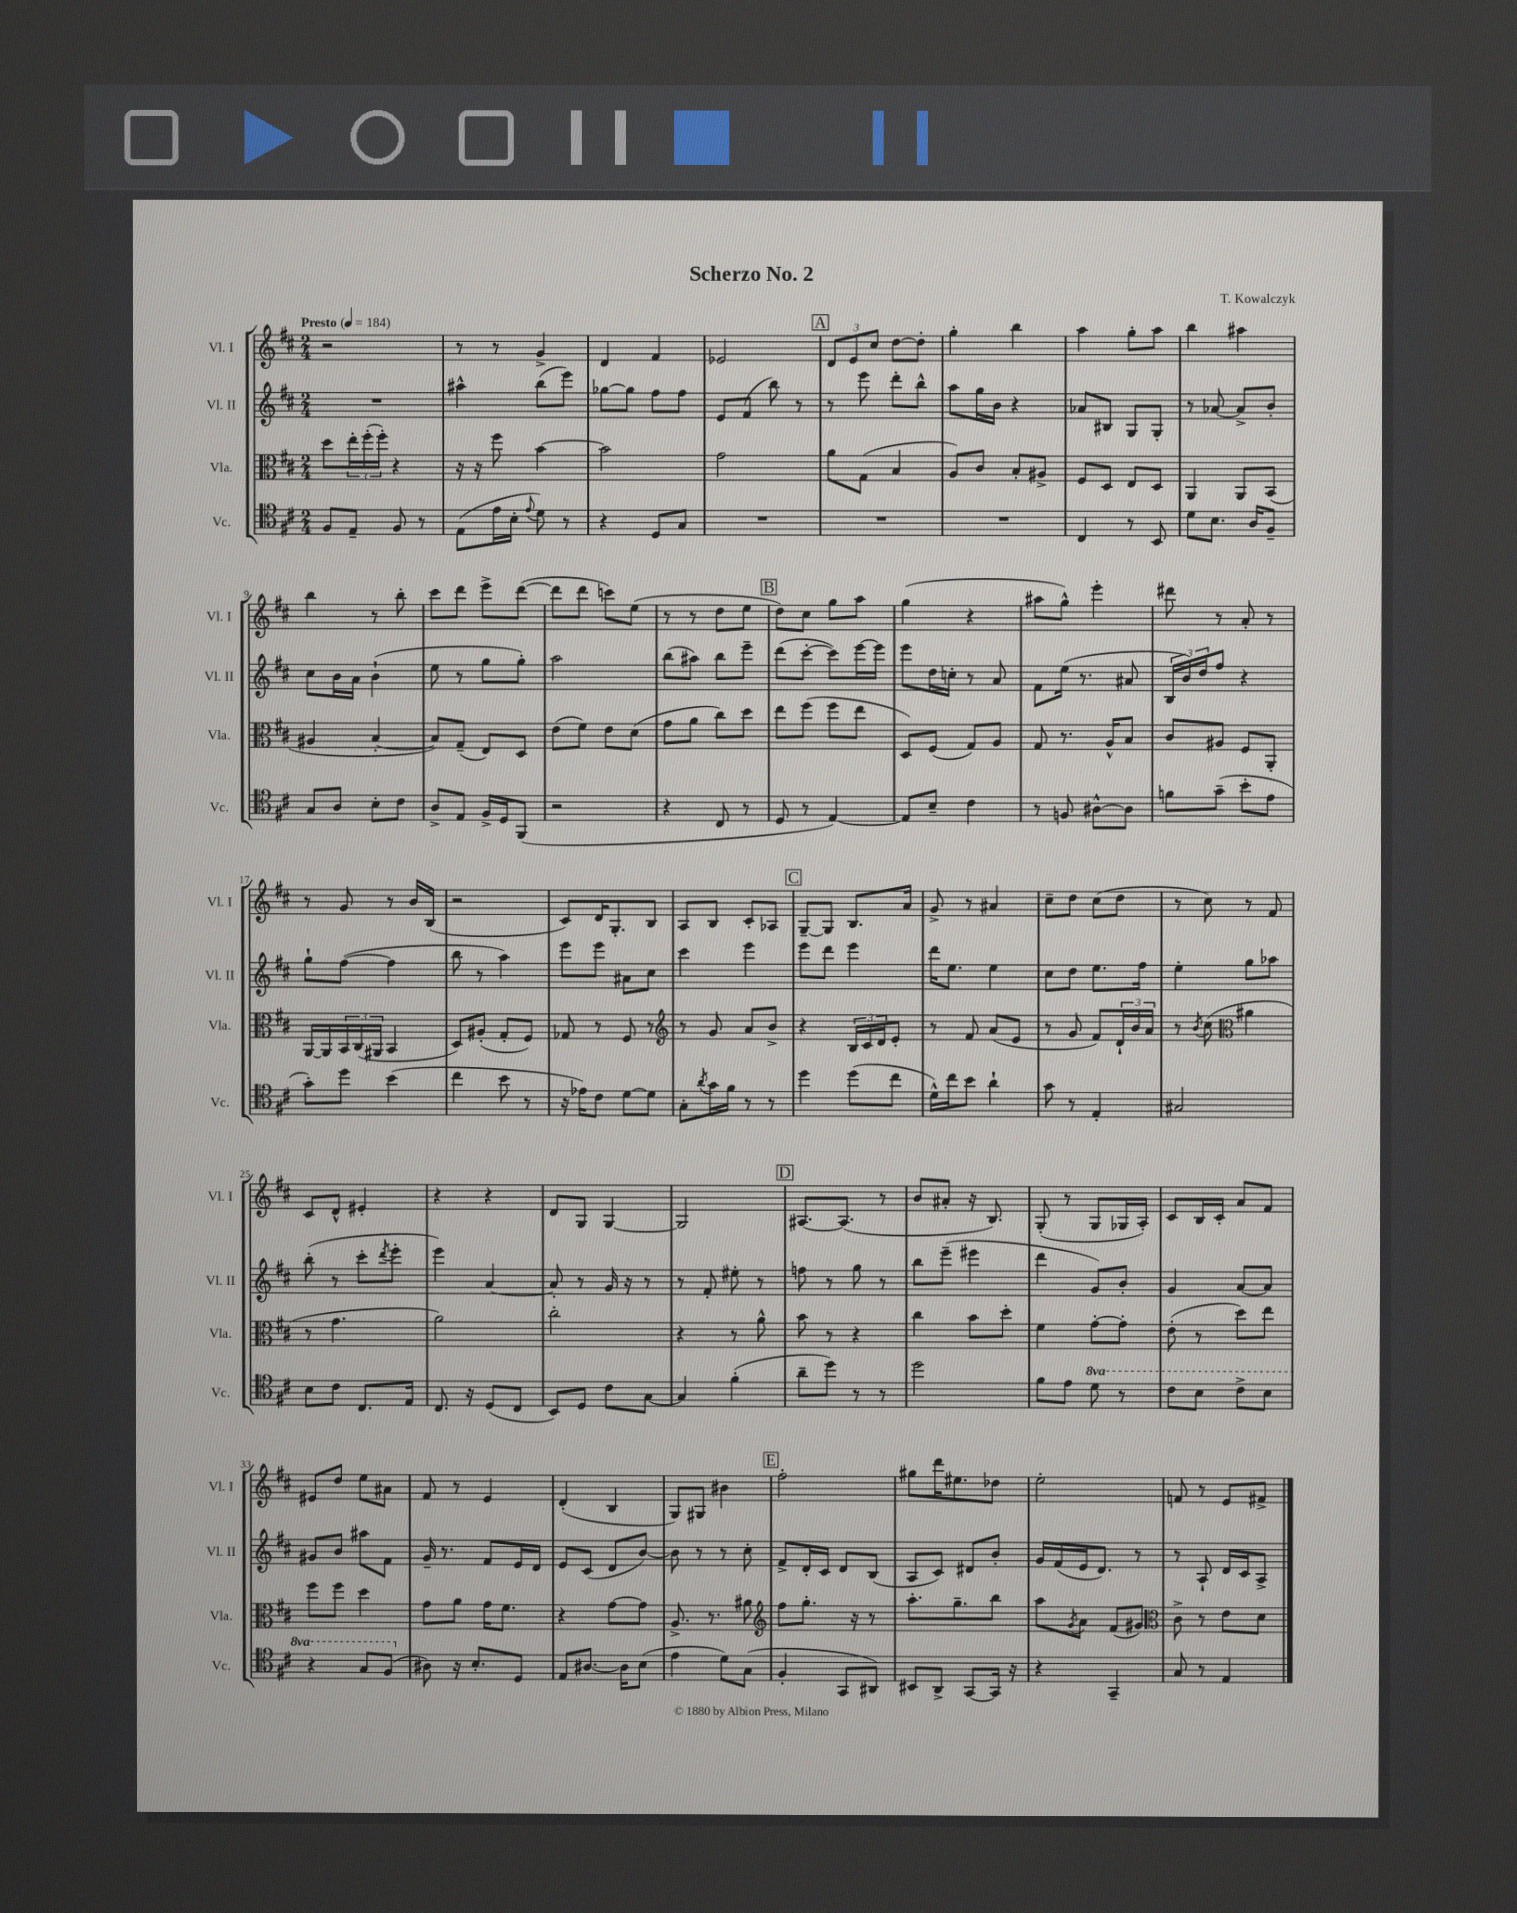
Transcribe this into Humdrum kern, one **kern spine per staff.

**kern	**kern	**kern	**kern
*part4	*part3	*part2	*part1
*staff4	*staff3	*staff2	*staff1
*I"Vc.	*I"Vla.	*I"Vl. II	*I"Vl. I
*I'Vc.	*I'Vla.	*I'Vl. II	*I'Vl. I
*clefC4	*clefC3	*clefG2	*clefG2
*k[f#c#]	*k[f#c#]	*k[f#c#]	*k[f#c#]
*M2/4	*M2/4	*M2/4	*M2/4
*MM184	*MM184	*MM184	*MM184
=1	=1	=1	=1
!	!	!	!LO:TX:a:B:t=Presto
8F#/L	8dd\L	2r	2r
8E~/J	24ee'\L	.	.
.	(24ff#'\	.	.
.	24ff#'\JJ)	.	.
8F#/	4r	.	.
8r	.	.	.
=2	=2	=2	=2
(8E\L	16r	4aa#X^^\	8r
.	16r	.	.
16e\L	8ff#\	.	8r
16B'\JJ	.	.	.
8qqe/	.	.	.
8d\)	[4b\	(8bb\L	4g^/
8r	.	8eee\J)	.
=3	=3	=3	=3
4r	2b\]	[8gg-X\L	4d/
.	.	8gg-\J]	.
8D/L	.	8ff#\L	4f#/
8G/J	.	8ff#\J	.
=4	=4	=4	=4
2r	2g\	8e/L	2e-X/
.	.	(8f#/J	.
.	.	8bb\)	.
.	.	8r	.
!!LO:REH:place=s1:t=A
=5	=5	=5	=5
2r	8a\L	8r	12d/L
.	.	.	12e/
.	(8G\J	8eee\	.
.	.	.	12cc#/J
.	4B/	8ddd'\L	[8dd\L
.	.	8bb^^\J	8dd'\J]
=6	=6	=6	=6
2r	8A/L)	8aa\L	4gg'\
.	8c#/J	16gg\L	.
.	.	16b\JJ	.
.	8B'/L	4r	4bb\
.	8A#X^/J	.	.
=7	=7	=7	=7
4C#/	8F#/L	8a-X/L	4aa\
.	8D/J	8B#X/J	.
8r	8E/L	8G/L	8gg'\L
8BB/	8D/J	8G'/J	8aa\J
=8	=8	=8	=8
8d\L	4AA/	8r	4bb\
8.B\J	.	[8a-X/	.
.	8AA/L	8a-^/L]	4aa#X\
16A/KL	.	.	.
8F#~/J	(8BB/J	8b'/J	.
!!LO:LB:g=z
=9	=9	=9	=9
8G/L	4A#X/	8cc#\L	4bb\
8A/J	.	16b\L	.
.	.	16a\JJ	.
8B'\L	[4B'/	(4b`\	8r
8c#\J	.	.	8bb'\
=10	=10	=10	=10
8A^/L	8B/L])	8ee\	8ccc#\L
8E/J	(8G~/J	8r	8ddd\J
16F#^/LL	8E/L)	8gg\L	8eee^\L
16D/J	.	.	.
(8FF#/J	8D/J	8gg'\J)	([8ddd\J
=11	=11	=11	=11
2r	(8e\L	2aa\	8ddd\L]
.	8f#\J)	.	8ddd\J
.	8e\L	.	8cccn\L)
.	(8d\J	.	(8ee\J
=12	=12	=12	=12
4r	8g\L	(8bb\L	8r
.	8a\J	8aa#X\J)	8r
8C#/	8cc#\L)	8bb\L	8dd\L
8r	8dd\J	8eee~\J	8ee\J
!!LO:REH:place=s1:t=B
=13	=13	=13	=13
8D/	8ee\L	(8ddd\L	8dd\L)
8r	(8ff#\J	[8ccc#'\J	8cc#\J
[4E/)	8ff#\L	8ccc#\L])	8gg\L
.	8ee\J	[16eee\L	8aa\J
.	.	16eee\JJ]	.
=14	=14	=14	=14
8E/L]	8D/L)	8eee\L	(4gg\
8B~/J	(8F#/J	16dd\L	.
.	.	16ccn'\JJ	.
4c#\	8G/L)	8r	4r
.	8A/J	8a/	.
=15	=15	=15	=15
8r	8G/	8f#\L	8aa#X\L
8Fn/	8.r	(16ee\Jk	8gg^^\J)
.	.	8.r	.
[8A#X^^\L	.	.	4eee'\
.	16A^^/KL	.	.
8A#\J]	8B/J	8a#X/	.
=16	=16	=16	=16
8fn\L	8c#/L	24B/LL	8ddd#X\
.	.	24b/)	.
.	.	24dd/J	.
(8g~\J	8A#X/J	8ff#/J	8r
8b'\L	8F#/L	4r	8a'/
8e\J	8AA'/J	.	8r
!!LO:LB:g=z
=17	=17	=17	=17
8g'\L)	[16AA/LL	8gg`\L	8r
.	16AA/]	.	.
8dd\J	24BB/	([8ff#\J	8g/
.	(24C#/	.	.
.	24AA#X/JJ	.	.
(4b\	4BB/	4ff#\]	8r
.	.	.	16b/LL
.	.	.	(16B/JJ
=18	=18	=18	=18
4cc#\	8D/L)	8bb\	2r
.	(8A#X'/J	8r	.
8b\	8G'/L	4aa\)	.
8r	8F#/J)	.	.
=19	=19	=19	=19
16r	8G-X/	8eee\L	8c#/L)
16e-X\KL)	.	.	.
8c#\J	8r	8eee\J	16d/K
.	.	.	8.G'/
[8d\L	8F#/	8a#X\L	.
8d\J]	8r	8cc#\J	8B/J
=20	=20	=20	=20
*	*clefG2	*	*
8G'\L	8r	4ccc#\	8A/L
8qa/	.	.	.
16g\L	8g/	.	8B/J
16f#\JJ	.	.	.
8r	8a/L	4eee\	8c#'/L
8r	8b^/J	.	8A-X/J
!!LO:REH:place=s1:t=C
=21	=21	=21	=21
4dd\	4r	8eee\L	[8G~/L
.	.	8ddd\J	8G/J]
(8dd\L	24B/LL	4eee\	8.B/L
.	24c#/	.	.
.	24d/J	.	.
8cc#\J	8e'/J	.	.
.	.	.	16a/Jk
=22	=22	=22	=22
16d^^\LL)	8r	16ddd\KL	8g^/
16cc#\J	.	8.ee\J	.
8b\J	8f#/	.	8r
4a`\	(8a/L	4ee\	4a#X/
.	8e/J	.	.
=23	=23	=23	=23
8g\	8r	8cc#\L	8cc#~\L
8r	8g/	8dd\J	8dd\J
4E'/	8f#/L)	8.ee\L	(8cc#\L
.	24d`/L	.	8dd\J
.	24b/	.	.
.	.	16ff#\Jk	.
.	24a/JJ	.	.
=24	=24	=24	=24
2G#X/	8r	4ee'\	8r
.	8qb/	.	.
.	(8cc#\	.	8cc#\)
*	*clefC3	*	*
.	4a#X\	8gg\L	8r
.	.	8aa-X\J	8f#/
!!LO:LB:g=z
=25	=25	=25	=25
8B\L	8r	(8bb'\	8c#/L
8c#\J	4.g\	8r	8d^^/J
8.C#/L	.	8ccc#'\L	4e#X'/
.	.	8qddd/	.
.	.	8eee'\J	.
16E/Jk	.	.	.
=26	=26	=26	=26
8.C#/	2a\)	4eee\)	4r
16r	.	.	.
(8D/L	.	[4a/	4r
8C#/J	.	.	.
=27	=27	=27	=27
8BB/L)	2cc#'\	8a'/]	8d/L
8D/J	.	8r	8G/J
8c#\L	.	16g/	[4G/
.	.	16r	.
[8G\J	.	8r	.
=28	=28	=28	=28
4G/]	4r	8r	2G/]
.	.	8f#'/	.
(4f#'\	8r	8ee#X'\	.
.	8a^^\	8r	.
!!LO:REH:place=s1:t=D
=29	=29	=29	=29
8a~\L	8b\	8ffn\	[8.A#X/L
8dd\J)	8r	8r	.
.	.	.	(8.A#/J]
8r	4r	8gg\	.
8r	.	8r	8r
=30	=30	=30	=30
2dd\	4cc#\	8bb\L	8b/L
.	.	(8eee~\J	8a#X'/J
.	8b\L	4eee#X\	16r
.	.	.	8.B/)
.	8dd'\J	.	.
=31	=31	=31	=31
8f#\L	4f#\	4ddd\	(8G'/
8e\J	.	.	8r
*8va	*	*	*
8dd\	[8g'\L	8g/L)	8G/L
8r	8g'\J]	8b'/J	16G-X/L
.	.	.	16A'/JJ)
=32	=32	=32	=32
8cc#\L	(8e'\	4g/	8c#/L
8b\J	8r	.	16B/L
.	.	.	16c#'/JJ
8cc#^\L	8dd\L)	[8a/L	8a/L
8b\J	8ee\J	8a/J]	8f#/J
!!LO:LB:g=z
=33	=33	=33	=33
4r	8ff#\L	8g#X/L	8e#X/L
.	8ff#\J	8b/J	8dd/J
8g/L	4dd\	8aa#X\L	8ee\L
(8f#/J	.	8f#\J	8a#X\J
=34	=34	=34	=34
*X8va	*	*	*
8A#X\)	8g\L	16g~/	8f#/
.	.	8.r	.
16r	8a\J	.	8r
8.B'/L	.	.	.
.	16g\KL	8f#/L	4e/
.	8.f#\J	.	.
8D/J	.	16e/L	.
.	.	16d/JJ	.
=35	=35	=35	=35
8E/L	4r	8e/L	(4d'/
[8.A#X/J	.	(8c#/J	.
.	[8g\L	8d/L	4B/
16A#\KL]	.	.	.
(8B\J	8g\J]	[8b/J)	.
=36	=36	=36	=36
4e\	8.A^/	8b\]	8G/L)
.	.	8r	8G#X/J
.	8.r	.	.
8d\L)	.	8r	4b#X\
(8G\J	8a#X\	8cc#'\	.
!!LO:REH:place=s1:t=E
=37	=37	=37	=37
*	*clefG2	*	*
4F#'/	8ff#\L	8f#^/L	2ff#'\
.	8.gg'\J	16d'/L	.
.	.	16c#/JJ	.
8GG/L	.	8d/L	.
.	16r	.	.
8AA#X/J)	8r	(8B/J	.
=38	=38	=38	=38
8BB#X/L	8.aa'\L	8A/L	8gg#X\L
8AA^/J	.	8c#/J)	16ddd\K
.	8.gg~\	.	8.ee#X\
[8GG/L	.	8d#X/L	.
16GG/Jk]	8bb\J	8b'/J	8dd-X\J
16r	.	.	.
=39	=39	=39	=39
4r	8aa\L	16g/LL	2ee'\
.	.	(16f#/	.
.	8qg/	.	.
.	8a\J	16e/J	.
.	.	8.d/J)	.
4GG~/	(8f#/L	.	.
.	8g#X/J)	8r	.
=40	=40	=40	=40
*	*clefC3	*	*
8G/	8c#^\	8r	8fn/
8r	8r	8A`/	8r
4E/	8e\L	16d/LL	8e/L
.	.	16c#/J	.
.	8d\J	8A^/J	8f#X^/J
==	==	==	==
*-	*-	*-	*-
